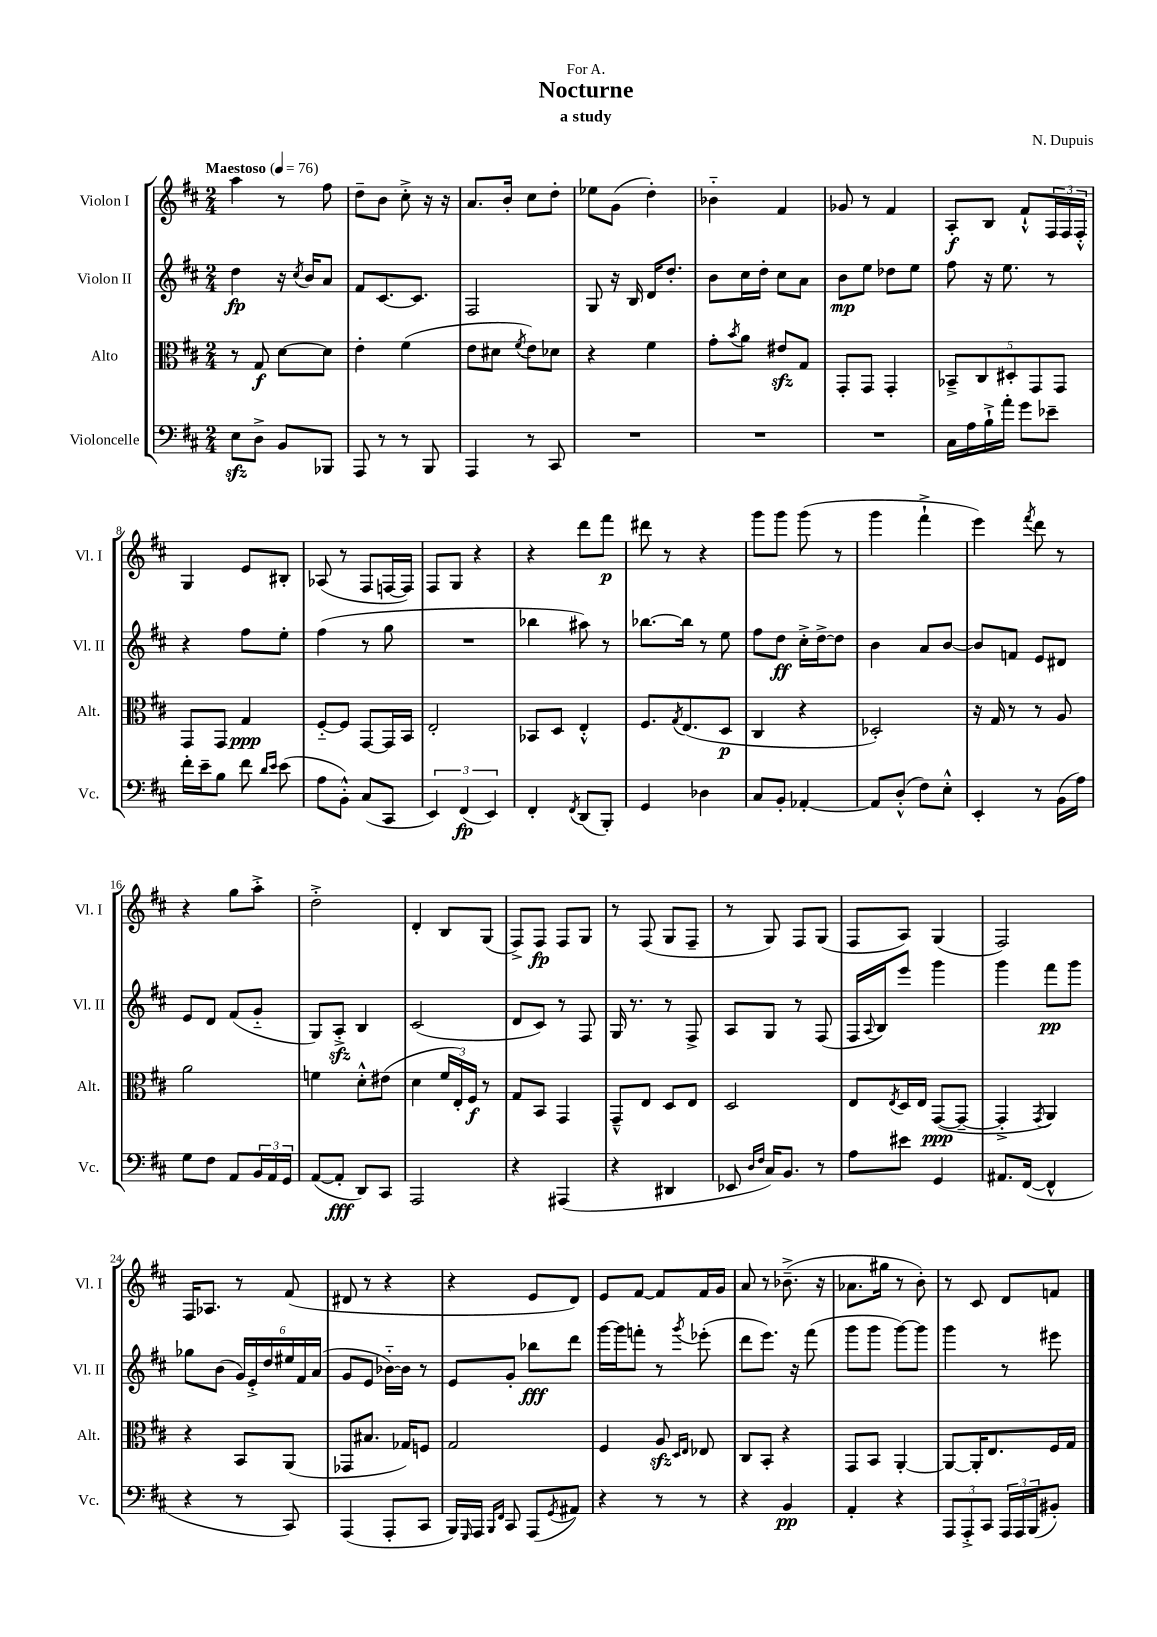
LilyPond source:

\header { title = "Nocturne" composer = "N. Dupuis" subtitle = "a study" dedication = "For A." }
<<
\new StaffGroup <<
\new Staff = "s0" \with { instrumentName = "Violon I" shortInstrumentName = "Vl. I" } {
    \clef treble \key d \major \numericTimeSignature \time 2/4 \tempo "Maestoso" 4 = 76
    a''4 r8 fis''8 |
    d''8-- b'8 cis''8-.-> r16 r16 |
    a'8. b'16-. cis''8 d''8-. |
    ees''8 g'8( d''4-.) |
    bes'4-_ fis'4 |
    ges'8 r8 fis'4 |
    a8-.\f b8 fis'8-!-^ \tuplet 3/2 { fis16 fis16 fis16-.-^ } |
    g4 e'8 bis8-. |
    aes8( r8 fis8 f16~ f16) |
    fis8 g8 r4 |
    r4 d'''8 fis'''8\p |
    dis'''8 r8 r4 |
    g'''8 g'''8 g'''8( r8 |
    g'''4 fis'''4-!-> |
    e'''4) \acciaccatura { fis'''8 } d'''8 r8 |
    r4 g''8 a''8-.-> |
    d''2-.-> |
    d'4-. b8 g8( |
    fis8->) fis8\fp fis8 g8 |
    r8 fis8( g8 fis8-- |
    r8 g8) fis8 g8( |
    fis8 a8) g4( |
    fis2) |
    fis16 aes8. r8 fis'8( |
    dis'8 r8 r4 |
    r4 e'8 d'8) |
    e'8 fis'8~ fis'8 fis'16 g'16 |
    a'8 r8 bes'8.--->( r16 |
    aes'8. gis''16 r8 b'8-.) |
    r8 cis'8 d'8 f'8 \bar "|." |
}
\new Staff = "s1" \with { instrumentName = "Violon II" shortInstrumentName = "Vl. II" } {
    \clef treble \key d \major \numericTimeSignature \time 2/4
    d''4\fp r16 \acciaccatura { cis''8 } b'16 a'8 |
    fis'8 cis'8.~ cis'8. |
    fis2 |
    g8 r16 b16 d'16 d''8.-. |
    b'8 cis''16 d''16-. cis''8 a'8 |
    b'8\mp e''8 des''8 e''8 |
    fis''8 r16 e''8. r8 |
    r4 fis''8 e''8-. |
    fis''4( r8 g''8 |
    R2 |
    bes''4 ais''8) r8 |
    bes''8.~ bes''16 r8 e''8 |
    fis''8 d''8\ff cis''16-.-> d''16~-> d''8 |
    b'4 a'8 b'8~ |
    b'8 f'8 e'8 dis'8 |
    e'8 d'8 fis'8( g'8-_ |
    g8) a8-.->\sfz b4 |
    cis'2( |
    d'8 cis'8) r8 fis8 |
    g16 r8. r8 fis8-> |
    a8 g8 r8 fis8( |
    fis16 \appoggiatura { a8 } b16) e'''8 g'''4 |
    g'''4 fis'''8\pp g'''8 |
    ges''8 b'8( \tuplet 6/4 { g'16) e'16-.-> d''16 eis''16 fis'16 a'16( } |
    g'8 e'8 bes'16~-_) bes'16 r8 |
    e'8 g'8-. bes''8\fff d'''8 |
    g'''16~ g'''16 f'''8-. r8 \acciaccatura { g'''8 } ees'''8-.( |
    d'''8 e'''8.) r16 fis'''8( |
    g'''8 g'''8 g'''8~) g'''8 |
    g'''4 r8 eis'''8 \bar "|." |
}
\new Staff = "s2" \with { instrumentName = "Alto" shortInstrumentName = "Alt." } {
    \clef alto \key d \major \numericTimeSignature \time 2/4
    r8 g8\f d'8~ d'8 |
    e'4-. fis'4( |
    e'8 dis'8 \acciaccatura { fis'8 } e'8) des'8 |
    r4 fis'4 |
    g'8-. \acciaccatura { b'8 } a'8 eis'8\sfz g8 |
    g,8-. g,8 g,4-. |
    \tuplet 5/4 { bes,8---> cis8 dis8-. g,8 g,8 } |
    g,8 g,8 g4\ppp |
    fis8~-_ fis8 g,8~ g,16 b,16 |
    e2-. |
    bes,8 d8 e4-.-^ |
    fis8. \acciaccatura { g8 } e8.( d8\p |
    cis4 r4 |
    des2-.) |
    r16 g16 r8 r8 a8 |
    a'2 |
    f'4 d'8-.-^ eis'8( |
    d'4 \tuplet 3/2 { fis'16 e16-.) fis16\f } r8 |
    g8 b,8 g,4 |
    g,8---^ e8 d8 e8 |
    d2 |
    e8 \acciaccatura { e8 } d16 e16 g,8~\ppp( g,8~-- |
    g,4-.-> \acciaccatura { g,8 } a,4) |
    r4 b,8 a,8( |
    ges,8 bis8. ges16) f8 |
    g2 |
    fis4 a8\sfz \grace { d16 e16 } ees8 |
    cis8 b,8-. r4 |
    g,8 b,8 a,4~-. |
    a,8~ a,16-. e8. fis16 g16 \bar "|." |
}
\new Staff = "s3" \with { instrumentName = "Violoncelle" shortInstrumentName = "Vc." } {
    \clef bass \key d \major \numericTimeSignature \time 2/4
    e8\sfz d8-> b,8 bes,,8 |
    a,,8 r8 r8 b,,8 |
    a,,4 r8 cis,8 |
    R2 |
    R2 |
    R2 |
    cis16 a16 b16-!-> a'16-. g'8 ees'8-- |
    fis'16-. e'16-- b8 fis'8 \grace { d'16 e'16 } e'8( |
    a8 b,8-.-^) cis8( cis,8 |
    \tuplet 3/2 { e,4) fis,4\fp( e,4) } |
    fis,4-. \acciaccatura { fis,8 } d,8( b,,8-.) |
    g,4 des4 |
    cis8 b,8-. aes,4~-. |
    aes,8 d8-.-^( fis8) e8-.-^ |
    e,4-. r8 b,16( a16) |
    g8 fis8 a,8 \tuplet 3/2 { b,16 a,16 g,16 } |
    a,8~( a,8-.\fff d,8) cis,8 |
    a,,2 |
    r4 ais,,4( |
    r4 dis,4 |
    ees,8 \grace { d16 fis16 } cis16) b,8. r8 |
    a8 eis'8 g,4 |
    ais,8. fis,16~( fis,4-^ |
    r4 r8 cis,8) |
    a,,4( a,,8-. cis,8 |
    b,,16) \grace { g,,16 } a,,16 \grace { b,,16 fis,16 } cis,8 a,,8( \acciaccatura { g,8 } ais,8) |
    r4 r8 r8 |
    r4 b,4\pp |
    a,4-. r4 |
    \tuplet 3/2 { a,,8 a,,8-.-> cis,8 } \tuplet 3/2 { a,,16 a,,16 b,,16( } bis,8-.) \bar "|." |
}
>>
>>
